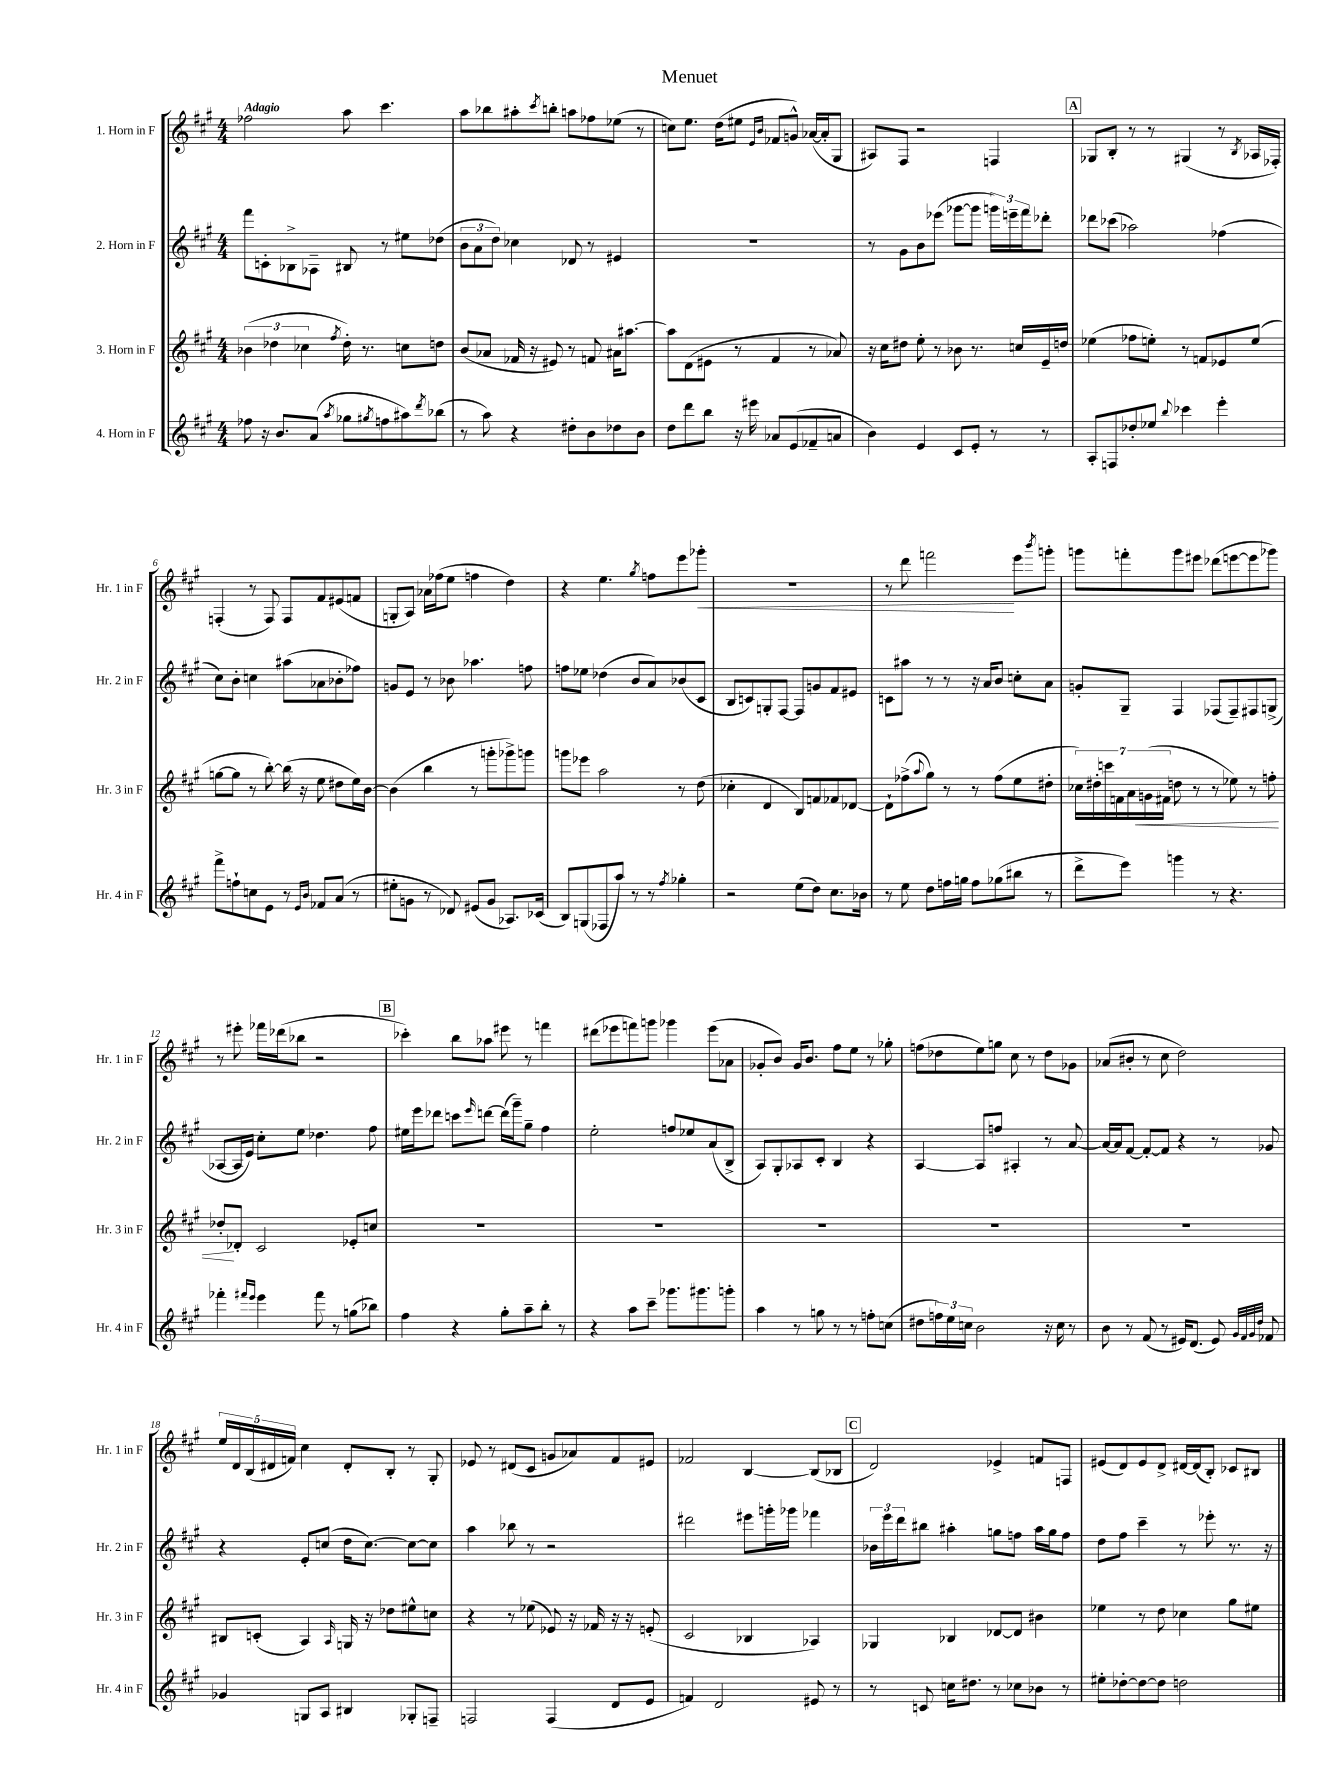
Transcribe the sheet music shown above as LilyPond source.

\header { title = "Menuet" }
<<
\new StaffGroup <<
\new Staff = "s0" \with { instrumentName = "1. Horn in F" shortInstrumentName = "Hr. 1 in F" } {
    \clef treble \key a \major \numericTimeSignature \time 4/4 \tempo "Adagio"
    fes''2 a''8 cis'''4. |
    a''8 bes''8 ais''8-. \acciaccatura { cis'''8 } b''8-. a''8 fes''8 ees''8( r8 |
    c''8) e''8. d''16( eis''8 \grace { e'16 b'16 } fes'8 g'8-^) aes'16~( aes'16-. gis8 |
    ais8) fis8 r2 f4 |
    \mark \markup { \box "A" } ges8 b8-. r8 r8 gis4( r8 \acciaccatura { b8 } aes16 fes16-.) |
    f4-.( r8 f8) f8 fis'8 eis'8( f'8 |
    g8-. a8) aes'16 fes''16( e''8 f''4 d''4) |
    r4 e''4. \acciaccatura { gis''8 } f''8 e'''8 ges'''8-.\< |
    R1 |
    r8 d'''8 f'''2\! e'''8 \acciaccatura { b'''8 } g'''8-. |
    g'''8 f'''8-. g'''8 eis'''8 des'''8( e'''8~ e'''8 ges'''8) |
    r8 eis'''8-. fes'''16 des'''16( bes''8 r2 |
    \mark \markup { \box "B" } ces'''4-.) b''8 aes''8 eis'''8 r8 f'''4 |
    dis'''8( ees'''8 f'''8) g'''8 ges'''4 ees'''8( aes'8 |
    ges'8-. b'8) ges'16 b'8. fis''8 e''8 r8 ges''8-. |
    f''8( des''8 e''8) g''8 cis''8 r8 des''8 ges'8 |
    aes'8( bis'8-. r8 cis''8 d''2) |
    \tuplet 5/4 { e''16 d'16 b16( dis'16 f'16) } cis''4 dis'8-. b8-. r8 gis8-. |
    ees'8 r8 dis'8( cis'8 g'8 aes'8) fis'8 eis'8 |
    fes'2 b4~ b8( bes8 |
    \mark \markup { \box "C" } d'2) ees'4-> f'8 f8 |
    eis'8( d'8) eis'8 d'8-> dis'16~ dis'16( b8-.) ces'8 bis8 \bar "|." |
}
\new Staff = "s1" \with { instrumentName = "2. Horn in F" shortInstrumentName = "Hr. 2 in F" } {
    \clef treble \key a \major \numericTimeSignature \time 4/4
    fis'''8 c'8-. bes8-> aes8-- bis8 r8 eis''8 des''8( |
    \tuplet 3/2 { b'8 a'8 d''8) } ces''4 des'8 r8 eis'4 |
    R1 |
    r8 gis'8 b'8 ees'''8( ges'''8~ ges'''8 \tuplet 3/2 { g'''16) e'''16-- fis'''16 } des'''8-. |
    \mark \markup { \box "A" } des'''8 ces'''8( aes''2) fes''4( |
    cis''8) b'8-. c''4 ais''8( aes'8 bes'8-. fes''8) |
    g'8 e'8 r8 bes'8 aes''4. f''8 |
    f''8 ees''8 des''4( b'8 a'8) bes'8( cis'8 |
    b8 c'8) g8-. fis8~ fis8 g'8 fis'8 eis'8 |
    c'8 ais''8 r8 r8 r16 a'16 b'8 c''8-. a'8 |
    g'8-. gis8-- fis4 fes8( fes8--) fis8 g8->( |
    aes8~ aes16 e'16) cis''8-. e''8 des''4. fis''8 |
    \mark \markup { \box "B" } eis''16 e'''16 des'''8 c'''8 \grace { e'''16 } d'''8~ d'''16( gis'''16--) gis''8-- fis''4 |
    e''2-. f''8 ees''8 a'8( b8-> |
    a8) gis8-. aes8 cis'8-. b4 r4 |
    a4~ a8 f''8 ais4-. r8 a'8~ |
    a'16~ a'16 fis'8~ fis'8~-. fis'8 r4 r8 ges'8 |
    r4 e'8-. c''8( d''16 c''8.~) c''8~ c''8 |
    a''4 bes''8 r8 r2 |
    dis'''2 eis'''8 g'''16-. ges'''16 fes'''4 |
    \mark \markup { \box "C" } \tuplet 3/2 { bes'16 e'''16 d'''16 } bis''8 ais''4-. g''8 f''8 ais''16 g''16 f''8 |
    d''8 fis''8 cis'''4-- r8 ees'''8-. r8. r16 \bar "|." |
}
\new Staff = "s2" \with { instrumentName = "3. Horn in F" shortInstrumentName = "Hr. 3 in F" } {
    \clef treble \key a \major \numericTimeSignature \time 4/4
    \tuplet 3/2 { bes'4( des''4 ces''4 } \acciaccatura { fis''8 } des''16-.) r8. c''8 d''8 |
    b'8( aes'8 fes'16 r16 eis'8) r8 f'8 ais'16 ais''8.~ |
    ais''8 d'8( eis'8 r8 fis'4 r8 aes'8) |
    r16 cis''16 dis''8 e''8-. r8 bes'8 r8. c''16 e'16-- d''16 |
    \mark \markup { \box "A" } ees''4( fes''8 e''8-.) r8 f'8 ees'8 e''8( |
    g''8~ g''8 r8 b''8~-.) b''16( r16 e''8 dis''8 e''16) b'16~ |
    b'4( b''4 r8 g'''8-. ges'''8->) g'''8 |
    g'''8 ees'''8 a''2 r8 d''8( |
    ces''4-. d'4 b8) f'8 fes'8 des'8~ |
    des'8-! fes''8->( \appoggiatura { a''8 } gis''8) r8 r8 fes''8( e''8 dis''8-. |
    \tuplet 7/4 { ces''16) dis''16-. c'''16 f'16 a'16 g'16\<( fis'16 } d''8 r8 r8 ees''8) r8 f''8-. |
    des''8-.\! des'8-. cis'2 ees'8-. c''8 |
    \mark \markup { \box "B" } R1 |
    R1 |
    R1 |
    R1 |
    R1 |
    bis8 c'8-.( a4) \grace { a16 } g16 r16 des''8 eis''8-^ c''8 |
    r4 r8 ees''8( ees'8) r16 fes'16 r16 r16 e'8-.( |
    cis'2 bes4 aes4) |
    \mark \markup { \box "C" } ges4 bes4 des'8~ des'8 bis'4 |
    ees''4 r8 d''8 ces''4 gis''8 eis''8 \bar "|." |
}
\new Staff = "s3" \with { instrumentName = "4. Horn in F" shortInstrumentName = "Hr. 4 in F" } {
    \clef treble \key a \major \numericTimeSignature \time 4/4
    fes''8 r16 b'8. a'8( \acciaccatura { a''8 } ges''8 \acciaccatura { gis''8 } f''8 ais''8) \acciaccatura { d'''8 } bes''8( |
    r8 a''8) r4 dis''8-. b'8 des''8 b'8 |
    d''8 d'''8 b''8 r16 eis'''16 aes'8 e'8( fes'8-- a'8 |
    b'4) e'4 cis'8 e'8-. r8 r8 |
    \mark \markup { \box "A" } a8-. f8 des''8-. ees''8 \appoggiatura { b''8 } ces'''4 e'''4-. |
    fis'''8-> f''8-! c''8 e'8 r8 \grace { e'16 b'16 } fes'8 a'8( r8 |
    eis''8-. g'8 r8 des'8) eis'8( g'8 aes8.) ces'16( |
    b8) g8( fes8 a''8) r8 r8 \acciaccatura { fis''8 } ges''4-. |
    r2 e''8( d''8) cis''8. bes'16 |
    r8 e''8 d''8 f''16 g''16 f''8 ges''8( bis''8 r8 |
    d'''8-> e'''8) g'''4 r8 r4. |
    fes'''4-. \grace { fis'''16 e'''16 } e'''4 fis'''8 r8 g''8( bes''8) |
    \mark \markup { \box "B" } fis''4 r4 gis''8-. a''8-- b''8-. r8 |
    r4 a''8 cis'''8-- ges'''8. gis'''8. g'''8-. |
    a''4 r8 g''8 r8 r8 f''8-. c''8( |
    dis''8 \tuplet 3/2 { f''16) e''16 c''16 } b'2 r16 c''16 r8 |
    b'8 r8 fis'8( r8 eis'16) d'8.( eis'8) \grace { gis'32 fis'32 gis'32 d''32 } fes'8 |
    ges'4 g8 a8 bis4 ges8-. f8-- |
    f2 f4( d'8 e'8 |
    f'4) d'2 eis'8 r8 |
    \mark \markup { \box "C" } r8 c'8 c''16 dis''8. r8 ces''8 bes'8 r8 |
    eis''8-. des''8~-. des''8~ des''8 d''2 \bar "|." |
}
>>
>>
